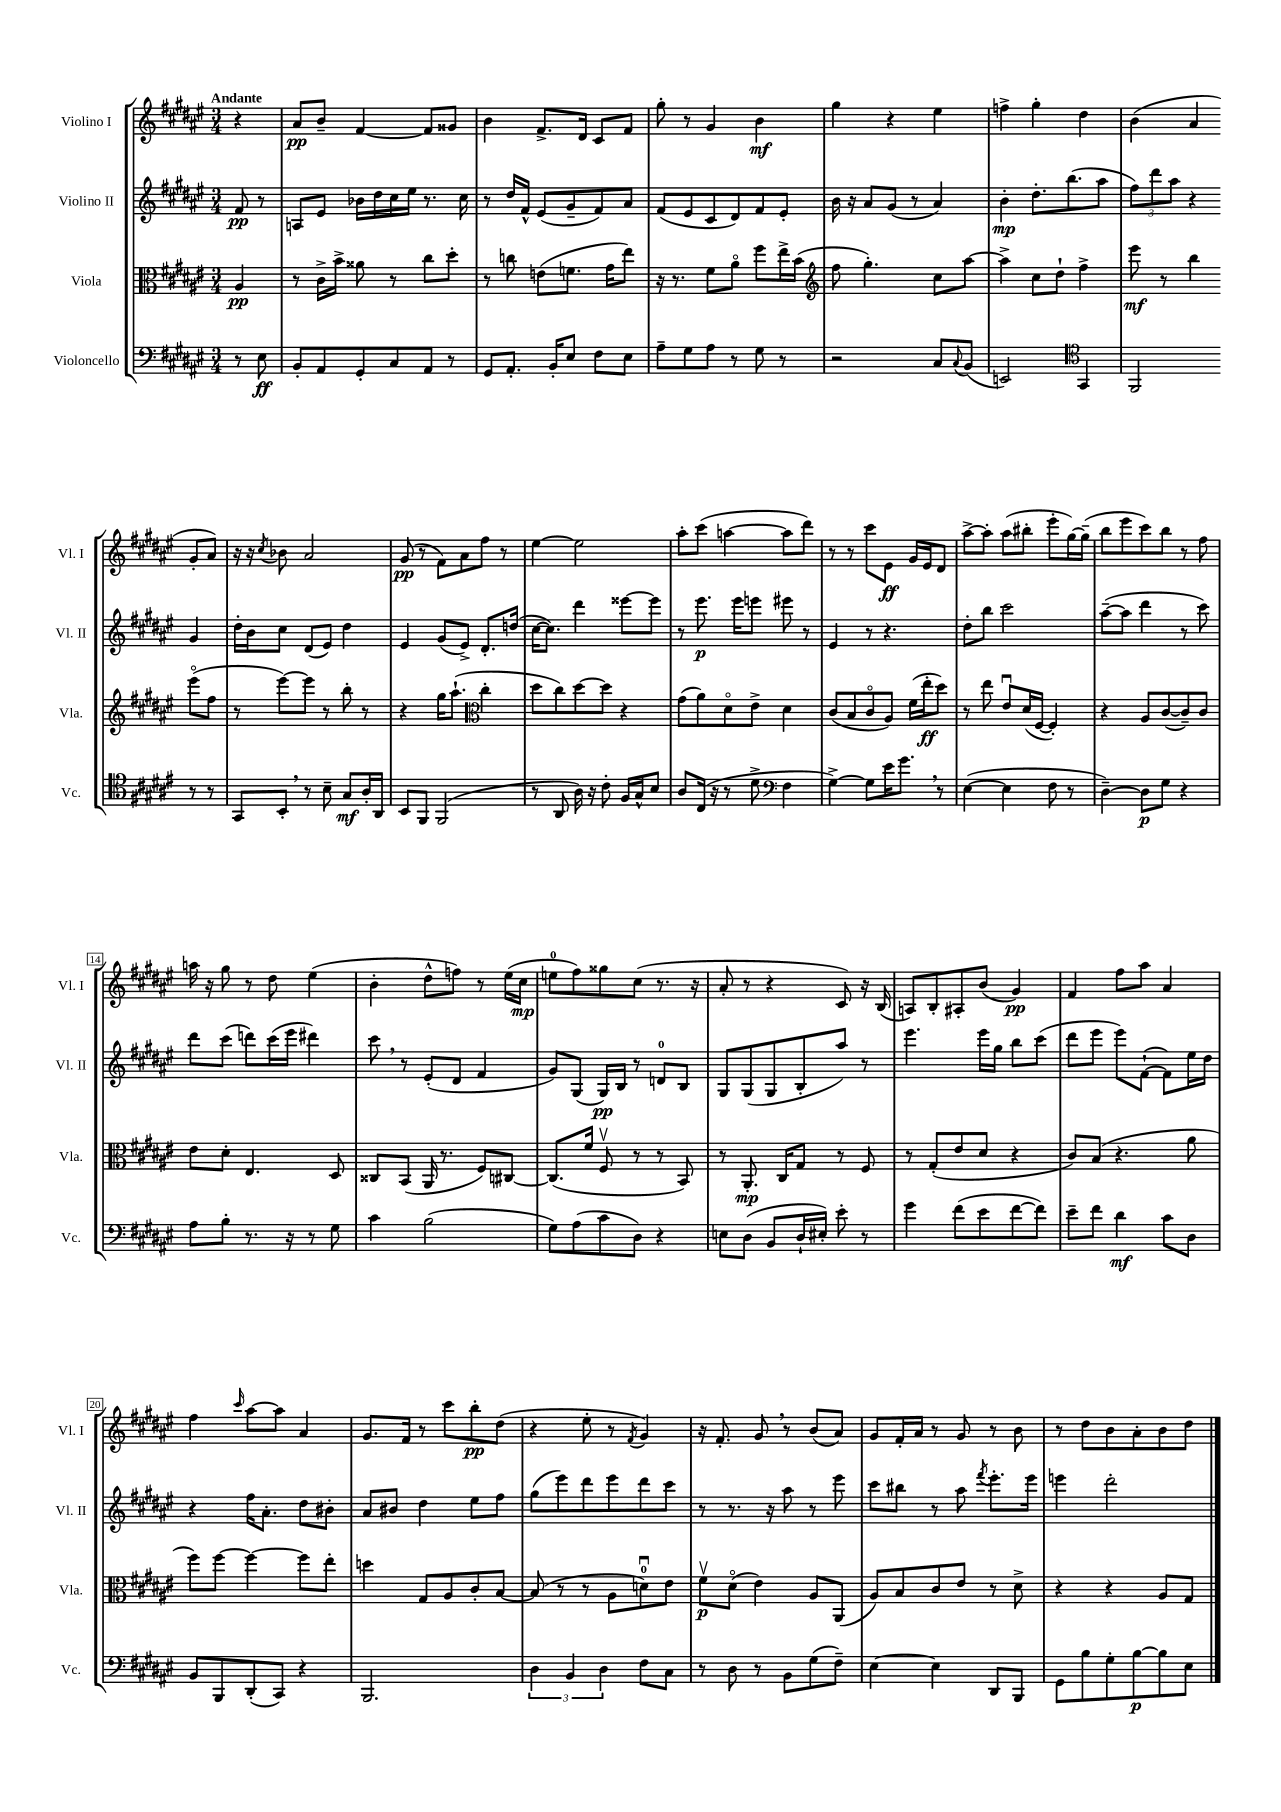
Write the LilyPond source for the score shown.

<<
\new StaffGroup <<
\new Staff = "s0" \with { instrumentName = "Violino I" shortInstrumentName = "Vl. I" } {
    \clef treble \key fis \major \numericTimeSignature \time 3/4 \partial 4 \tempo "Andante"
    r4 |
    ais'8\pp b'8-- fis'4~ fis'8 gisis'8 |
    b'4 fis'8.-> dis'16 cis'8 fis'8 |
    gis''8-. r8 gis'4 b'4\mf |
    gis''4 r4 eis''4 |
    f''4-> gis''4-. dis''4 |
    b'4( ais'4 gis'8-. ais'8) |
    r16 r16 \acciaccatura { cis''8 } bes'8 ais'2 |
    gis'8\pp( r8 fis'8) ais'8 fis''8 r8 |
    eis''4~ eis''2 |
    ais''8-. cis'''8( a''4~ a''8 dis'''8) |
    r8 r8 cis'''8 eis'8\ff gis'16 eis'16 dis'8 |
    ais''8~-> ais''8-. ais''8( bis''8-. eis'''8-. gis''16~) gis''16--( |
    b''8 eis'''8 cis'''8) b''8 r8 fis''8 |
    a''16 r16 gis''8 r8 dis''8 eis''4( |
    b'4-. dis''8-^ f''8) r8 eis''16( cis''16\mp |
    e''8-0 fis''8) gisis''8 cis''8( r8. r16 |
    ais'8-. r8 r4 cis'8) r16 b16( |
    a8) b8-. ais8-. b'8( gis'4\pp) |
    fis'4 fis''8 ais''8 ais'4 |
    fis''4 \grace { cis'''16 } ais''8~ ais''8 ais'4 |
    gis'8. fis'16 r8 cis'''8 b''8-.\pp dis''8( |
    r4 eis''8-. r8 \acciaccatura { fis'8 } gis'4) |
    r16 fis'8.-. gis'8 \breathe r8 b'8( ais'8) |
    gis'8 fis'16-. ais'16 r8 gis'8 r8 b'8 |
    r8 dis''8 b'8 ais'8-. b'8 dis''8 \bar "|." |
}
\new Staff = "s1" \with { instrumentName = "Violino II" shortInstrumentName = "Vl. II" } {
    \clef treble \key fis \major \numericTimeSignature \time 3/4 \partial 4
    fis'8\pp r8 |
    a8 eis'8 bes'16 dis''16 cis''16 eis''16 r8. cis''16 |
    r8 dis''16 fis'16-^ eis'8( gis'8-- fis'8) ais'8 |
    fis'8( eis'8 cis'8 dis'8) fis'8 eis'8-. |
    b'16 r16 ais'8 gis'8( r8 ais'4) |
    b'4-.\mp dis''8.-. b''8.( ais''8 |
    \tuplet 3/2 { fis''8) dis'''8 ais''8 } r4 gis'4 |
    dis''16-. b'16 cis''8 dis'8( eis'8) dis''4 |
    eis'4 gis'8( eis'8->) dis'8.-. d''16( |
    cis''16~ cis''8.) dis'''4 eisis'''8~ eisis'''8 |
    r8 eis'''8.\p eis'''16 e'''8 eis'''8 r8 |
    eis'4 r8 r4. |
    dis''8-. b''8 cis'''2 |
    ais''8~--( ais''8 dis'''4 r8 cis'''8) |
    dis'''8 cis'''8( d'''8) cis'''16( eis'''16 dis'''4) |
    cis'''8 \breathe r8 eis'8-.( dis'8 fis'4 |
    gis'8) gis8( gis16\pp) b16 r8 d'8-0 b8 |
    gis8 gis8( gis8 b8-. ais''8) r8 |
    eis'''4. eis'''16 gis''16 b''8 cis'''8( |
    dis'''8 eis'''8 eis'''8) fis'8~-!( fis'8) eis''16 dis''16 |
    r4 fis''16 ais'8.-. dis''8 bis'8-. |
    ais'8 bis'8 dis''4 eis''8 fis''8 |
    gis''8( eis'''8) dis'''8 eis'''8 dis'''8 cis'''8 |
    r8 r8. r16 ais''8 r8 eis'''8 |
    cis'''8 bis''8 r8 ais''8 \acciaccatura { fis'''8 } eis'''8.-. eis'''16 |
    e'''4 dis'''2-. \bar "|." |
}
\new Staff = "s2" \with { instrumentName = "Viola" shortInstrumentName = "Vla." } {
    \clef alto \key fis \major \numericTimeSignature \time 3/4 \partial 4
    ais4\pp |
    r8 cis'16-> b'16-> aisis'8 r8 cis''8 dis''8-. |
    r8 c''8 e'8( f'8. gis'16 eis''8) |
    r16 r8. fis'8 ais'8\flageolet fis''8 eis''16-> b'16( |
    \clef treble fis''8 gis''4.-.) cis''8 ais''8~ |
    ais''4-> cis''8 dis''8-! fis''4-> |
    eis'''8\mf r8 b''4 eis'''8\flageolet( fis''8 |
    r8 eis'''8~) eis'''8 r8 b''8-. r8 |
    r4 gis''16 ais''8.-!( \clef alto cis''4-. |
    dis''8 cis''8) dis''8~ dis''8 r4 |
    gis'8( ais'8) dis'8\flageolet eis'8-> dis'4 |
    cis'8( b8 cis'8\flageolet ais8) fis'16( eis''16-.\ff dis''8) |
    r8 eis''8 eis'8\downbow dis'16( fis16~ fis4-.) |
    r4 ais8 cis'8~( cis'8--) cis'8 |
    eis'8 dis'8-. eis4. dis8 |
    cisis8 b,8( ais,16 r8. fis8) cis8~ |
    cis8.( fis'16 fis8\upbow r8 r8 b,8) |
    r8 ais,8.-.\mp cis16 gis8 r8 fis8 |
    r8 gis8-.( eis'8 dis'8 r4 |
    cis'8) b8( r4. ais'8 |
    fis''8) fis''8~ fis''4~ fis''8 eis''8-. |
    d''4 gis8 ais8 cis'8-. b8~ |
    b8( r8 r8 ais8 d'8-0\downbow) eis'8 |
    fis'8\upbow\p dis'8\flageolet( eis'4) ais8 ais,8( |
    ais8) b8 cis'8 eis'8 r8 dis'8-> |
    r4 r4 ais8 gis8 \bar "|." |
}
\new Staff = "s3" \with { instrumentName = "Violoncello" shortInstrumentName = "Vc." } {
    \clef bass \key fis \major \numericTimeSignature \time 3/4 \partial 4
    r8 eis8\ff |
    b,8-. ais,8 gis,8-. cis8 ais,8 r8 |
    gis,8 ais,8.-. b,16-. eis8 fis8 eis8 |
    ais8-- gis8 ais8 r8 gis8 r8 |
    r2 cis8 \appoggiatura { cis8 } b,8( |
    e,2) \clef tenor gis,4 |
    fis,2 r8 r8 |
    gis,8 b,8-. \breathe r8 b8-- gis8\mf ais16-. ais,16 |
    b,8 fis,8 fis,2( |
    r8 ais,8 ais16) r16 cis'8-. fis16 gis16-^ b8 |
    ais8 cis16( r16 r8 dis'8-> \clef bass fis4 |
    gis4~->) gis8 eis'16 gis'8. \breathe r8 |
    eis4~( eis4 fis8 r8 |
    dis4~--) dis8\p gis8 r4 |
    ais8 b8-. r8. r16 r8 gis8 |
    cis'4 b2( |
    gis8) ais8( cis'8 dis8) r4 |
    e8 dis8( b,8 dis16-! eis16-.) eis'8-. r8 |
    gis'4 fis'8( eis'8 fis'8~ fis'8) |
    eis'8-- fis'8 dis'4\mf cis'8 dis8 |
    b,8 b,,8 dis,8-.( cis,8) r4 |
    b,,2. |
    \tuplet 3/2 { dis4 b,4 dis4 } fis8 cis8 |
    r8 dis8 r8 b,8 gis8( fis8--) |
    eis4~ eis4 dis,8 b,,8 |
    gis,8 b8 gis8-. b8~\p b8 eis8 \bar "|." |
}
>>
>>
\layout { \context { \Score \override BarNumber.stencil = #(make-stencil-boxer 0.1 0.3 ly:text-interface::print) } }
